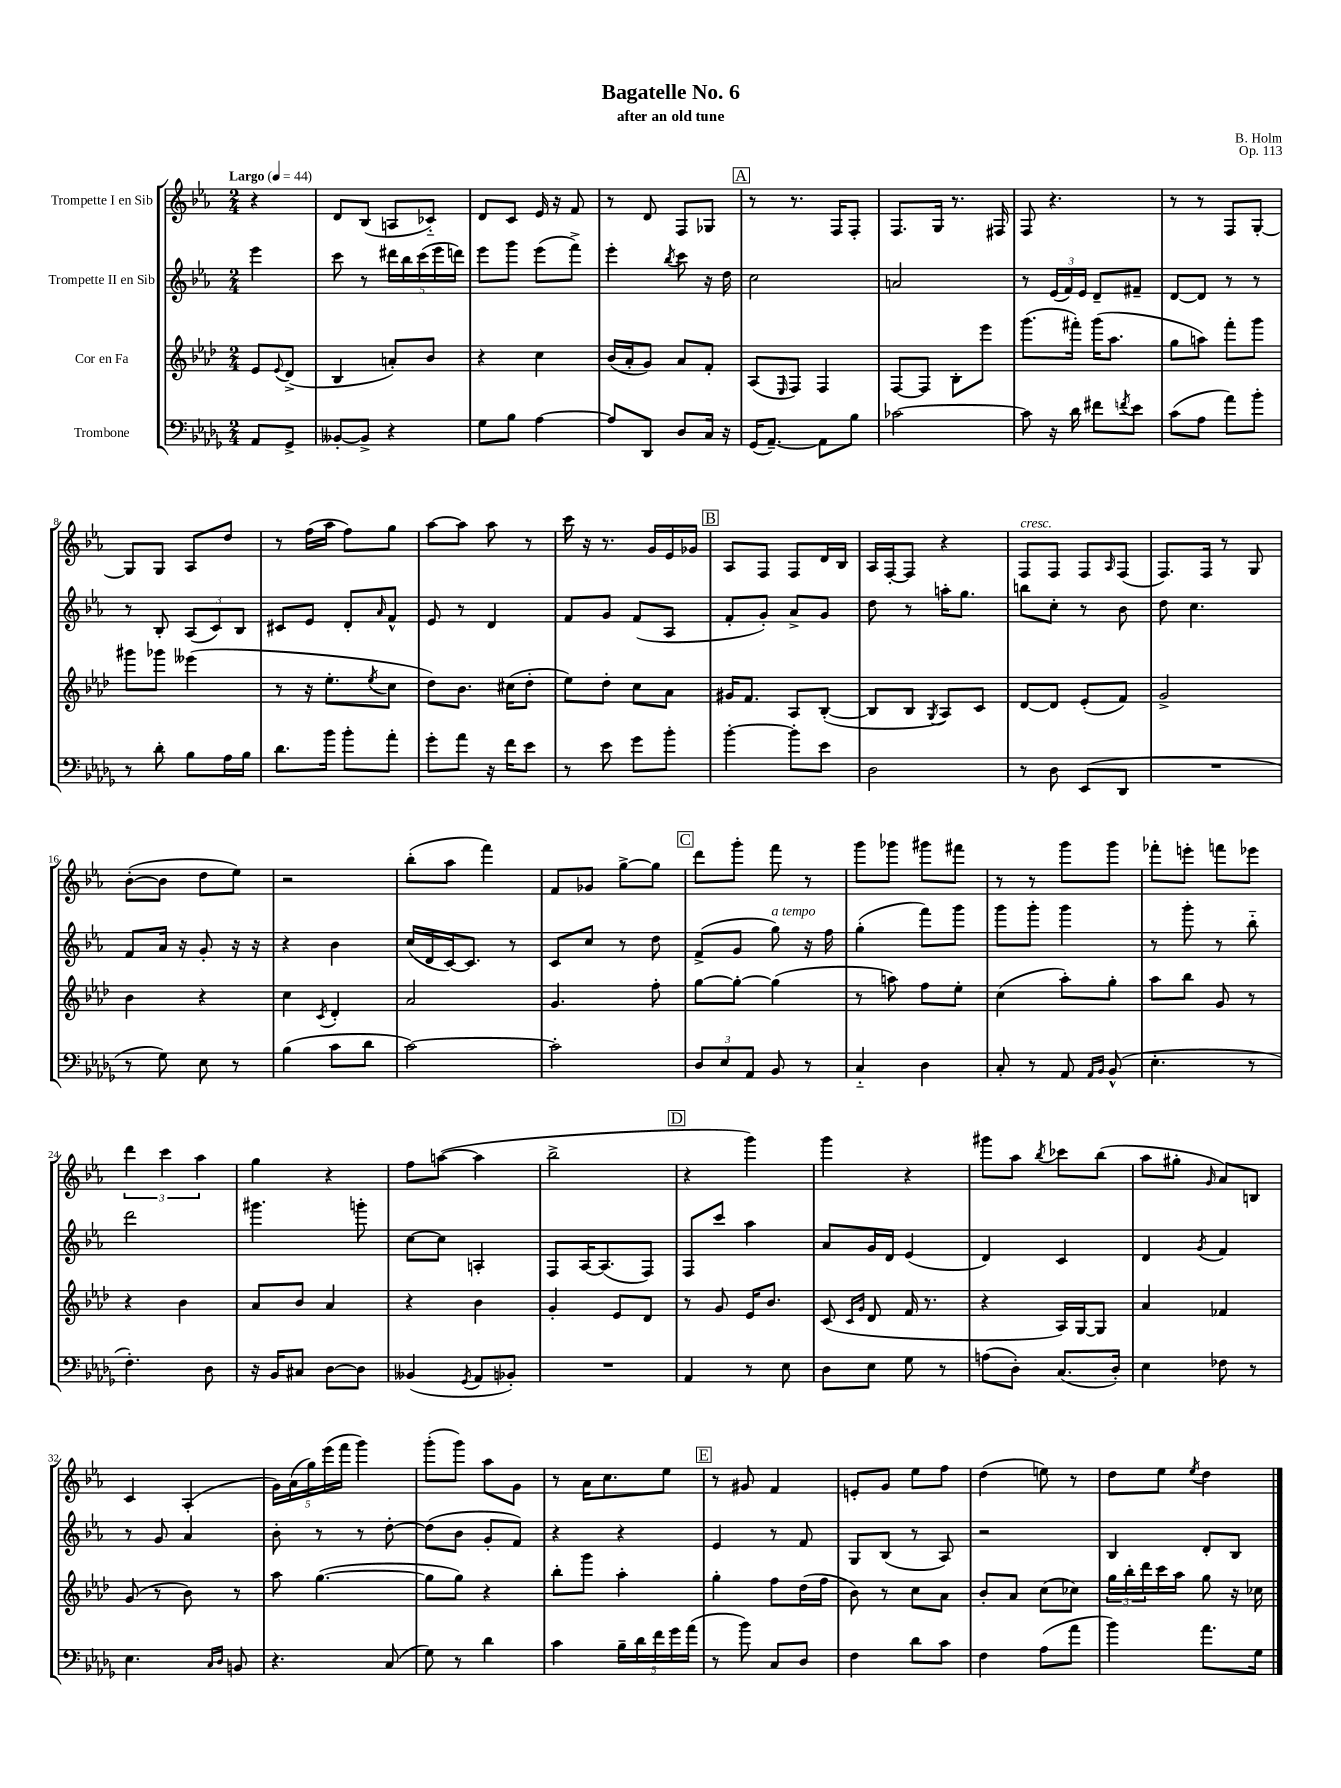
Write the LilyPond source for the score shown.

\header { title = "Bagatelle No. 6" composer = "B. Holm" subtitle = "after an old tune" opus = "Op. 113" }
<<
\new StaffGroup <<
\new Staff = "s0" \with { instrumentName = "Trompette I en Sib" } {
    \clef treble \key ees \major \numericTimeSignature \time 2/4 \partial 4 \tempo "Largo" 4 = 44
    r4 |
    d'8 bes8( a8 ces'8-_) |
    d'8 c'8 ees'16 r16 f'8 |
    r8 d'8 f8 ges8 |
    \mark \markup { \box "A" } r8 r8. f16 f8-. |
    f8. g16 r8. fis16 |
    f8 r4. |
    r8 r8 f8 g8~-. |
    g8 g8 aes8 d''8 |
    r8 f''16( aes''16 f''8) g''8 |
    aes''8~ aes''8 aes''8 r8 |
    c'''16 r16 r8. g'16 ees'16 ges'16 |
    \mark \markup { \box "B" } aes8 f8 f8 d'16 bes16 |
    aes16 f16~-. f8 r4 |
    f8^\markup { \italic "cresc." } f8 f8 \grace { aes16 } f8( |
    f8.) f16 r8 g8 |
    bes'8~-.( bes'8 d''8 ees''8) |
    r2 |
    bes''8-.( aes''8 f'''4) |
    f'8 ges'8 g''8~-> g''8 |
    \mark \markup { \box "C" } d'''8 g'''8-. f'''8 r8 |
    g'''8 ges'''8 gis'''8 fis'''8 |
    r8 r8 g'''8 g'''8 |
    fes'''8-. e'''8-. f'''8 ees'''8 |
    \tuplet 3/2 { d'''4 c'''4 aes''4 } |
    g''4 r4 |
    f''8 a''8~( a''4 |
    bes''2-> |
    \mark \markup { \box "D" } r4 g'''4) |
    g'''4 r4 |
    gis'''8 aes''8 \acciaccatura { bes''8 } ces'''8 bes''8( |
    aes''8 gis''8-. \grace { g'16 } aes'8) b8 |
    c'4 aes4-.( |
    \tuplet 5/4 { g'16) aes'16( g''16) ees'''16( f'''16 } g'''4) |
    g'''8-.( g'''8) aes''8 g'8 |
    r8 aes'16 c''8. ees''8 |
    \mark \markup { \box "E" } r8 gis'8 f'4 |
    e'8-. g'8 ees''8 f''8 |
    d''4( e''8) r8 |
    d''8 ees''8 \acciaccatura { ees''8 } d''4 \bar "|." |
}
\new Staff = "s1" \with { instrumentName = "Trompette II en Sib" } {
    \clef treble \key ees \major \numericTimeSignature \time 2/4 \partial 4
    ees'''4 |
    c'''8 r8 \tuplet 5/4 { dis'''16 bes''16 c'''16( ees'''16 d'''16) } |
    ees'''8 g'''8 ees'''8( f'''8->) |
    ees'''4-. \acciaccatura { bes''8 } c'''8 r16 d''16 |
    \mark \markup { \box "A" } c''2 |
    a'2 |
    r8 \tuplet 3/2 { ees'16( f'16) ees'16 } d'8-- fis'8-- |
    d'8~ d'8 r8 r8 |
    r8 bes8-. \tuplet 3/2 { aes8( c'8) bes8 } |
    cis'8 ees'8 d'8-. \grace { aes'16 } f'8-^ |
    ees'8 r8 d'4 |
    f'8 g'8 f'8( aes8 |
    \mark \markup { \box "B" } f'8-. g'8-.) aes'8-> g'8 |
    d''8 r8 a''16-. g''8. |
    b''8 c''8-. r8 bes'8 |
    d''8 c''4. |
    f'8 aes'16 r16 g'8-. r16 r16 |
    r4 bes'4 |
    c''16( d'16 c'16~) c'8. r8 |
    c'8 c''8 r8 d''8 |
    \mark \markup { \box "C" } f'8->( g'8 g''8^\markup { \italic "a tempo" }) r16 f''16 |
    g''4-.( f'''8) g'''8 |
    g'''8 g'''8-. g'''4 |
    r8 g'''8-. r8 bes''8-_ |
    d'''2 |
    gis'''4. g'''8-. |
    c''8~ c''8 a4-. |
    f8 aes16~ aes8.( f8) |
    \mark \markup { \box "D" } f8 c'''8 aes''4 |
    aes'8 g'16 d'16 ees'4( |
    d'4) c'4 |
    d'4 \acciaccatura { g'8 } f'4 |
    r8 g'8 aes'4 |
    bes'8-. r8 r8 d''8~-. |
    d''8( bes'8 g'8-. f'8) |
    r4 r4 |
    \mark \markup { \box "E" } ees'4 r8 f'8 |
    g8 bes8( r8 aes8) |
    r2 |
    bes4 d'8-. bes8 \bar "|." |
}
\new Staff = "s2" \with { instrumentName = "Cor en Fa" } {
    \clef treble \key aes \major \numericTimeSignature \time 2/4 \partial 4
    ees'8 \appoggiatura { ees'8 } des'8->( |
    bes4 a'8-.) bes'8 |
    r4 c''4 |
    bes'16( aes'16-. g'8) aes'8 f'8-. |
    \mark \markup { \box "A" } aes8( \grace { ees16 } f8) f4 |
    f8~ f8 bes8-. ees'''8 |
    g'''8.( fis'''16-.) g'''16( aes''8. |
    g''8 a''8) f'''8-. g'''8 |
    gis'''8 ges'''8 eeses'''4( |
    r8 r16 ees''8.-. \acciaccatura { ees''8 } c''8 |
    des''8) bes'8. cis''16( des''8-. |
    ees''8) des''8-. c''8 aes'8 |
    \mark \markup { \box "B" } gis'16 f'8. aes8 bes8~-.( |
    bes8 bes8 \acciaccatura { g8 } aes8) c'8 |
    des'8~ des'8 ees'8-.( f'8) |
    g'2-> |
    bes'4 r4 |
    c''4 \acciaccatura { c'8 } des'4-. |
    aes'2 |
    g'4. f''8-. |
    \mark \markup { \box "C" } g''8~ g''8~-. g''4( |
    r8 a''8) f''8 ees''8-. |
    c''4( aes''8-.) g''8-. |
    aes''8 bes''8 g'8 r8 |
    r4 bes'4 |
    aes'8 bes'8 aes'4 |
    r4 bes'4 |
    g'4-. ees'8 des'8 |
    \mark \markup { \box "D" } r8 g'8 ees'16 bes'8. |
    c'8( \grace { c'16 g'16 } des'8 f'16 r8. |
    r4 aes16) g16~ g8 |
    aes'4 fes'4 |
    g'8( r8 bes'8) r8 |
    aes''8 g''4.~( |
    g''8 g''8) r4 |
    bes''8-. g'''8 aes''4-. |
    \mark \markup { \box "E" } g''4-. f''8 des''16( f''16 |
    bes'8) r8 c''8 aes'8 |
    bes'8-. aes'8 c''8( ces''8) |
    \tuplet 3/2 { g''16 bes''16-. des'''16 } c'''16 aes''16 g''8 r16 ces''16 \bar "|." |
}
\new Staff = "s3" \with { instrumentName = "Trombone" } {
    \clef bass \key des \major \numericTimeSignature \time 2/4 \partial 4
    aes,8 ges,8-> |
    beses,8~-. beses,8-> r4 |
    ges8 bes8 aes4~ |
    aes8 des,8 des8 c16 r16 |
    \mark \markup { \box "A" } ges,16( aes,8.~--) aes,8 bes8 |
    ces'2~ |
    ces'8 r16 des'16 fis'8 \acciaccatura { f'8 } ees'8 |
    c'8( aes8 aes'8) bes'8-. |
    r8 des'8-. bes8 aes16 bes16 |
    des'8. bes'16 bes'8-. aes'8-. |
    ges'8-. aes'8 r16 f'16 ees'8 |
    r8 ees'8 ges'8 bes'8-. |
    \mark \markup { \box "B" } bes'4~-. bes'8-. ees'8 |
    des2 |
    r8 des8 ees,8( des,8 |
    R2 |
    r8 ges8) ees8 r8 |
    bes4( c'8 des'8 |
    c'2~) |
    c'2-. |
    \mark \markup { \box "C" } \tuplet 3/2 { des8 ees8 aes,8 } bes,8 r8 |
    c4-_ des4 |
    c8-. r8 aes,8 \grace { aes,16 bes,16 } bes,8-^( |
    ees4.-. r8 |
    f4.-.) des8 |
    r16 bes,16 cis8 des8~ des8 |
    beses,4( \acciaccatura { ges,8 } aes,8 bes,8-.) |
    R2 |
    \mark \markup { \box "D" } aes,4 r8 ees8 |
    des8 ees8 ges8 r8 |
    a8( des8-.) c8.( des16-.) |
    ees4 fes8 r8 |
    ees4. \grace { c16 des16 } b,8 |
    r4. c8( |
    ges8) r8 des'4 |
    c'4 \tuplet 5/4 { bes16-- des'16 f'16 ges'16 aes'16( } |
    \mark \markup { \box "E" } r8 bes'8) c8 des8 |
    f4 des'8 c'8 |
    f4 aes8( aes'8 |
    bes'4) aes'8. ges16 \bar "|." |
}
>>
>>
